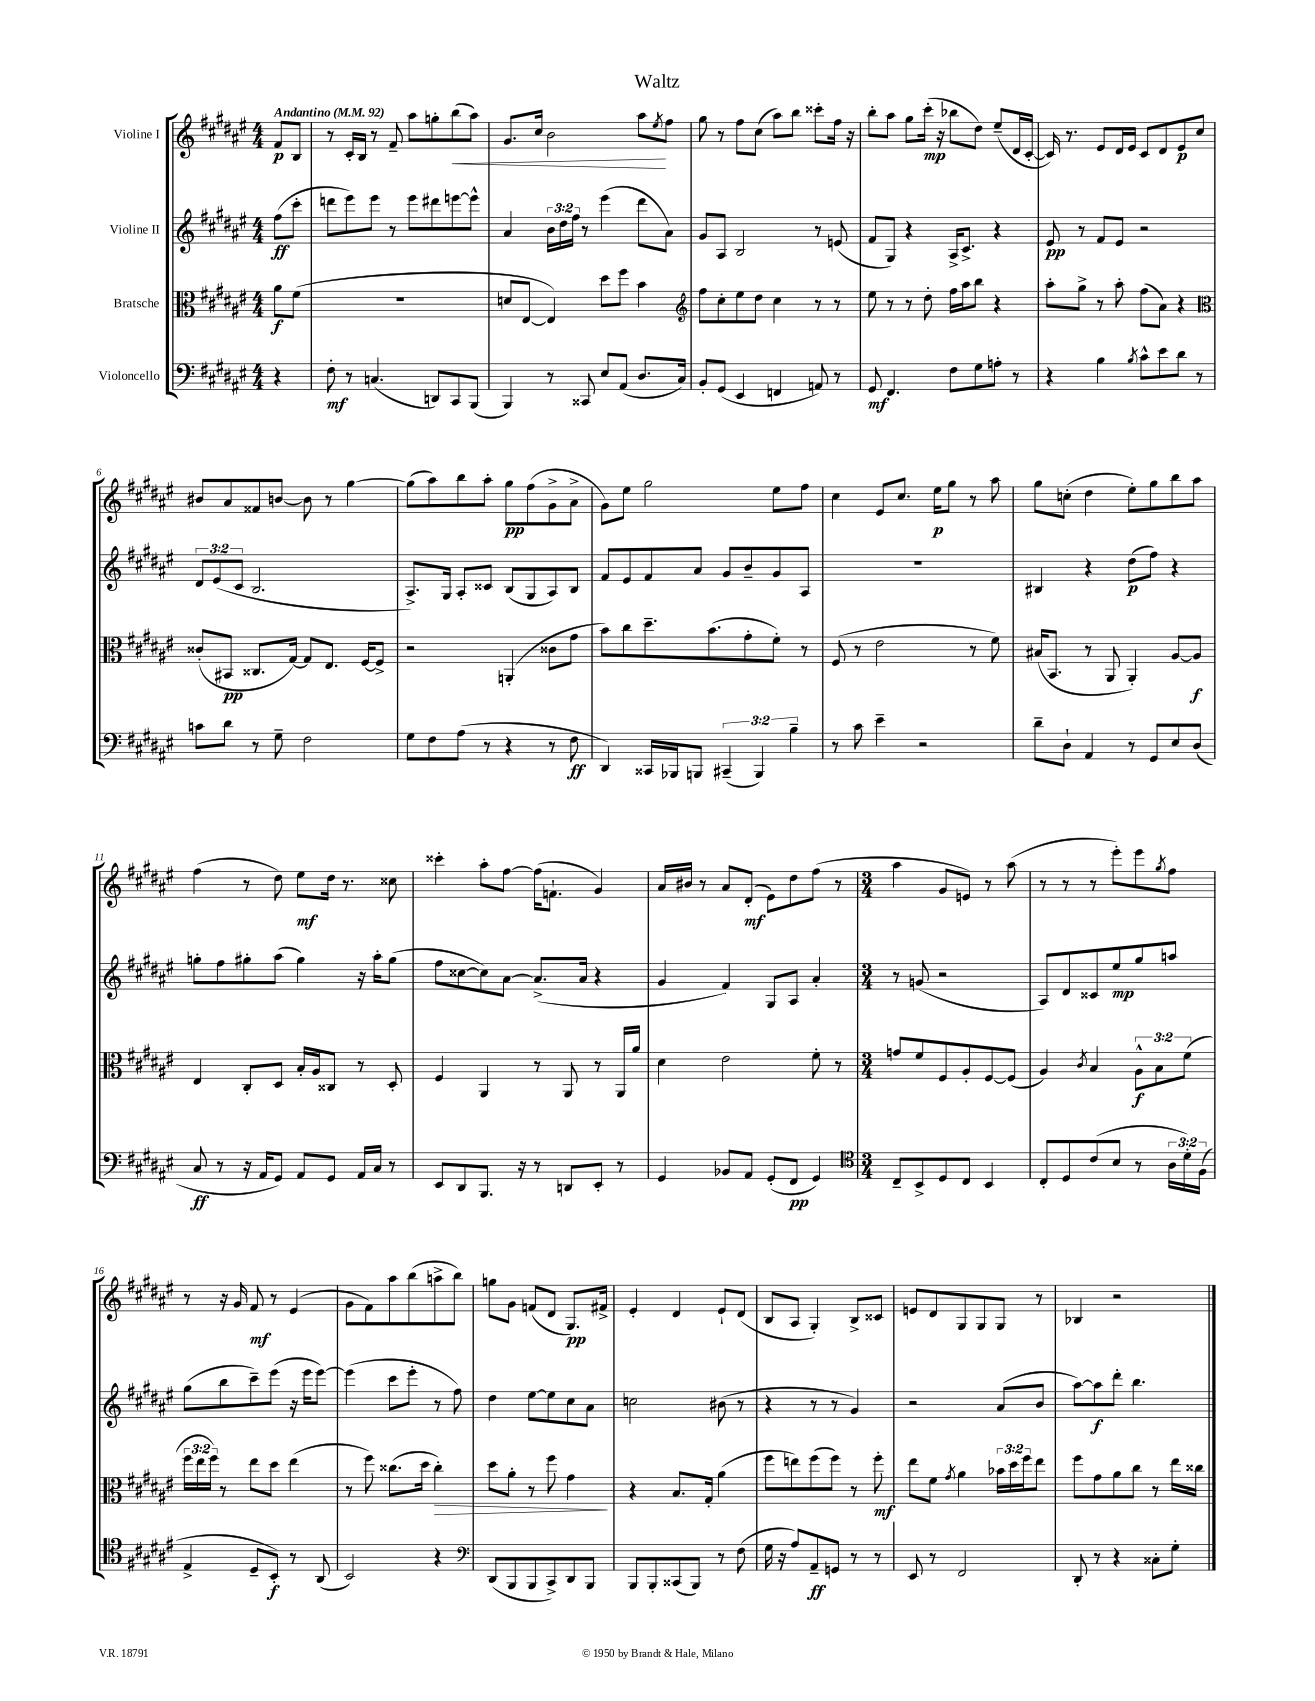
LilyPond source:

\header { title = "Waltz" }
<<
\new StaffGroup <<
\new Staff = "s0" \with { instrumentName = "Violine I" } {
    \clef treble \key fis \major \numericTimeSignature \time 4/4 \partial 4 \tempo "Andantino" 4 = 92
    fis'8\p b8 |
    r8 cis'16-. b16 r8 fis'8-- ais''8 g''8-. b''8\<( ais''8) |
    gis'8. cis''16 b'2 ais''8\! \acciaccatura { eis''8 } fis''8 |
    gis''8 r8 fis''8 cis''8( ais''8) b''8 cisis'''8-. fis''16 r16 |
    b''8-. ais''8 gis''8 cis'''16-.\mp( r16 bes''8 dis''8) eis''8--( dis'16 cis'16~-. |
    cis'16) r8. eis'8 dis'16 eis'16 cis'8 dis'8 eis'8\p cis''8 |
    bis'8 ais'8 fisis'8 b'8~ b'8 r8 gis''4~ |
    gis''8( ais''8) b''8 ais''8-. gis''8\pp fis''8( gis'8-> ais'8-> |
    gis'8) eis''8 gis''2 eis''8 fis''8 |
    cis''4 eis'8 cis''8. eis''16\p gis''8 r8 ais''8 |
    gis''8 c''8-.( dis''4 eis''8-.) gis''8 b''8 ais''8 |
    fis''4( r8 dis''8) eis''8\mf dis''16 r8. cisis''8 |
    cisis'''4-. ais''8-. fis''8~ fis''16( f'8.-! gis'4) |
    ais'16 bis'16 r8 ais'8 dis'8-.\mf( eis'8) dis''8 fis''8( r8 |
    \numericTimeSignature \time 3/4 ais''4 gis'8 e'8) r8 ais''8( |
    r8 r8 r8 eis'''8-.) eis'''8 \acciaccatura { gis''8 } fis''8 |
    r8 r16 gis'16 fis'8\mf r8 eis'4( |
    gis'8 fis'8) ais''8 b''8( a''8-> b''8) |
    g''8 gis'8 f'8( dis'8 gis8.\pp) fis'16-> |
    eis'4-. dis'4 eis'8-! dis'8( |
    b8 ais8 gis4-.) b8-> cisis'8 |
    e'8 dis'8 gis8 gis8 gis8 r8 |
    bes4 r2 \bar "|." |
}
\new Staff = "s1" \with { instrumentName = "Violine II" } {
    \clef treble \key fis \major \numericTimeSignature \time 4/4 \override Staff.TupletNumber.text = #tuplet-number::calc-fraction-text \partial 4
    fis''8\ff( cis'''8-. |
    d'''8 eis'''8) eis'''8 r8 eis'''8 dis'''8 e'''8~ e'''8-^ |
    ais'4 \tuplet 3/2 { b'16 dis''16 fis''16 } r8 eis'''4( dis'''8 ais'8) |
    gis'8 ais8 b2 r8 e'8( |
    fis'8 gis8) r4 ais16-> cis'8.-> r4 |
    eis'8\pp r8 fis'8 eis'8 r2 |
    \tuplet 3/2 { dis'8 eis'8( cis'8 } b2. |
    ais8.->) gis16 ais8-. cisis'8 b8( gis8 ais8) b8 |
    fis'8 eis'8 fis'8 ais'8 gis'8 b'8-- gis'8 ais8 |
    R1 |
    bis4 r4 dis''8\p( fis''8) r4 |
    g''8-. fis''8 gis''8-. ais''8( gis''4) r16 ais''16-. gis''8( |
    fis''8 cisis''8~ cisis''8) ais'8~ ais'8.->( ais'16 r4 |
    gis'4 fis'4) gis8 ais8 ais'4-. |
    \numericTimeSignature \time 3/4 r8 g'8( r2 |
    ais8) dis'8 cisis'8 eis''8\mp gis''8 a''8 |
    gis''8( b''8 cis'''8--) eis'''8( r16 eis'''16 eis'''8~) |
    eis'''4( cis'''8 eis'''8-. r8 fis''8) |
    dis''4 eis''8~ eis''8 cis''8 ais'8 |
    c''2 bis'8( r8 |
    r4 r8 r8 gis'4) |
    r2 ais'8( b'8 |
    ais''8~) ais''8\f dis'''8-. b''4. \bar "|." |
}
\new Staff = "s2" \with { instrumentName = "Bratsche" } {
    \clef alto \key fis \major \numericTimeSignature \time 4/4 \override Staff.TupletNumber.text = #tuplet-number::calc-fraction-text \partial 4
    ais'8\f fis'8( |
    R1 |
    d'8 eis8~ eis4) dis''8 fis''8 b'4 |
    \clef treble fis''8 cis''8-. eis''8 dis''8 cis''4 r8 r8 |
    eis''8 r8 r8 dis''8-. fis''16 ais''16 b''8 r4 |
    ais''8-. gis''8-> r8 ais''8-. fis''8( ais'8) r4 |
    \clef alto cisis'8-.( bis,8\pp cisis8. gis16~) gis8 eis8. fis16~ fis8-> |
    r2 a,4-.( cisis'8 gis'8 |
    b'8) cis''8 dis''8.-- b'8.( gis'8-. fis'8-.) r8 |
    fis8( r8 eis'2 r8 fis'8) |
    bis16( b,8. r8 ais,8 ais,4-.) ais8~ ais8\f |
    eis4 cis8-. dis8 b16-. ais16 cisis8 r8 dis8-. |
    fis4 ais,4 r8 ais,8 r8 ais,16 ais'16 |
    dis'4 eis'2 fis'8-. r8 |
    \numericTimeSignature \time 3/4 g'8 fis'8 fis8 ais8-. fis8~ fis8( |
    ais4) \acciaccatura { cis'8 } b4 \tuplet 3/2 { ais8-^\f b8 fis'8( } |
    \tuplet 3/2 { fis''16 eis''16 fis''16) } r8 eis''8 dis''8 eis''4( |
    r8 fis''8) cisis''8.( dis''16 cisis''4-.\>) |
    dis''8 ais'8-. r8 fis''8 gis'4\! |
    r4 b8. gis16-. ais'4( |
    fis''8 e''8) fis''8( fis''8) r8 fis''8-.\mf |
    eis''8 fis'8 \acciaccatura { gis'8 } ais'4 \tuplet 3/2 { bes'16 dis''16 fis''16 } eis''8 |
    fis''8 gis'8 ais'8 cis''8 r8 eis''16 cisis''16 \bar "|." |
}
\new Staff = "s3" \with { instrumentName = "Violoncello" } {
    \clef bass \key fis \major \numericTimeSignature \time 4/4 \override Staff.TupletNumber.text = #tuplet-number::calc-fraction-text \partial 4
    r4 |
    fis8-.\mf r8 c4.( d,8) cis,8 b,,8( |
    b,,4) r8 cisis,8 eis8 ais,8( dis8. cis16) |
    b,8-. gis,8( eis,4 f,4 a,8) r8 |
    gis,8\mf fis,4. fis8 gis8 a8-. r8 |
    r4 b4 \acciaccatura { b8 } cis'8-^ eis'8 dis'8 r8 |
    c'8 dis'8 r8 gis8-- fis2 |
    gis8 fis8 ais8( r8 r4 r8 fis8\ff |
    dis,4) cisis,16 bes,,16 b,,8 \tuplet 3/2 { cis,4--( b,,4) b4-- } |
    r8 cis'8 eis'4-- r2 |
    dis'8-- dis8-! ais,4 r8 gis,8 eis8 dis8( |
    cis8\ff r8 r16 ais,16 gis,8) ais,8 gis,8 ais,16 cis16 r8 |
    eis,8 dis,8 b,,8. r16 r8 d,8 eis,8-. r8 |
    gis,4 bes,8 ais,8 gis,8-.( fis,8\pp gis,4) |
    \numericTimeSignature \time 3/4 \clef tenor cis8-- b,8-> dis8 cis8 b,4 |
    cis8-. dis8 cis'8( b8 r8 \tuplet 3/2 { ais16 dis'16-.) fis16( } |
    eis4-> dis8-- b,8-.\f) r8 ais,8( |
    b,2) r4 |
    \clef bass dis,8( b,,8 b,,8 cis,8->) dis,8 b,,8 |
    b,,8 b,,8-. cisis,8( b,,8) r8 fis8( |
    gis16 r16 ais8) ais,8--\ff g,8 r8 r8 |
    eis,8 r8 fis,2 |
    dis,8-. r8 r4 cisis8-. gis8-. \bar "|." |
}
>>
>>
